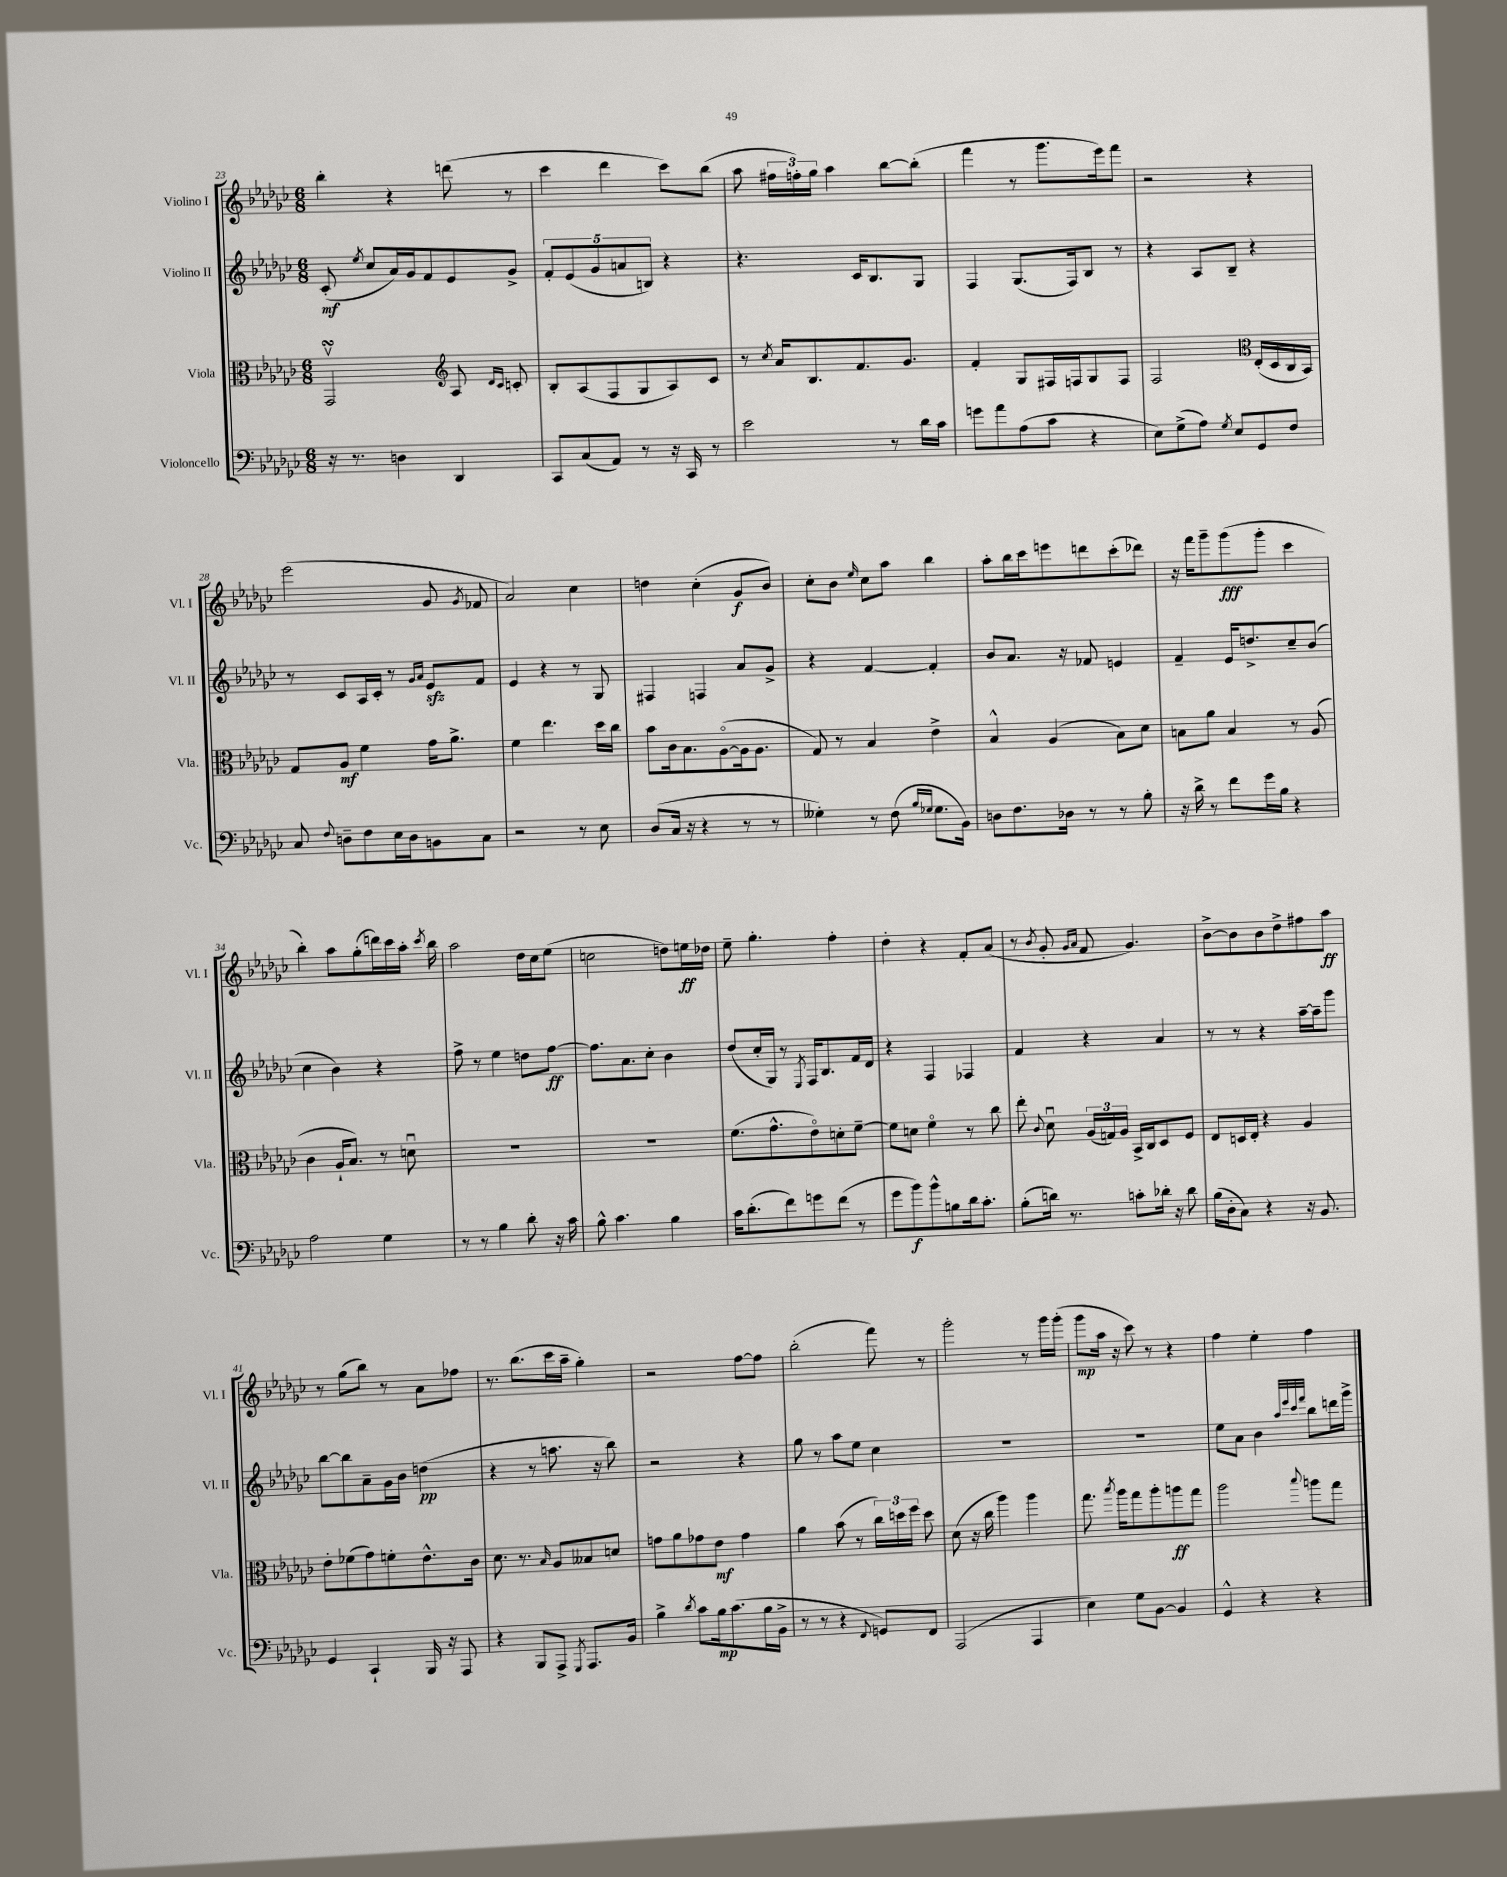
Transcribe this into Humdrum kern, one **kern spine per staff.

**kern	**dynam	**kern	**dynam	**kern	**dynam	**kern	**dynam
*part4	*part4	*part3	*part3	*part2	*part2	*part1	*part1
*staff4	*staff4	*staff3	*staff3	*staff2	*staff2	*staff1	*staff1
*I"Violoncello	*	*I"Viola	*	*I"Violino II	*	*I"Violino I	*
*I'Vc.	*	*I'Vla.	*	*I'Vl. II	*	*I'Vl. I	*
*clefF4	*	*clefC3	*	*clefG2	*	*clefG2	*
*k[b-e-a-d-g-c-]	*	*k[b-e-a-d-g-c-]	*	*k[b-e-a-d-g-c-]	*	*k[b-e-a-d-g-c-]	*
*M6/8	*	*M6/8	*	*M6/8	*	*M6/8	*
=23	=23	=23	=23	=23	=23	=23	=23
16r	.	2GG-sSSsv/	.	(8c-'/	mf	4bb-'\	.
8.r	.	.	.	.	.	.	.
.	.	.	.	8qee-/	.	.	.
.	.	.	.	8cc-/L	.	.	.
4Dn\	.	.	.	16a-/L)	.	4r	.
.	.	.	.	16g-/J	.	.	.
.	.	.	.	8f/	.	.	.
*	*	*clefG2	*	*	*	*	*
4DD-/	.	8A-/	.	8e-/	.	(8dddn\	.
.	.	16qqd-/LL	.	.	.	.	.
.	.	16qqc-/JJ	.	.	.	.	.
.	.	8cn'/	.	8g-^/J	.	8r	.
=24	=24	=24	=24	=24	=24	=24	=24
8CC-/L	.	8B-'/L	.	10f'/L	.	4ccc-\	.
.	.	.	.	(10e-/	.	.	.
(8C-/	.	(8A-/	.	.	.	.	.
.	.	.	.	10g-/	.	.	.
8AA-/J)	.	8F/	.	.	.	4ddd-\	.
.	.	.	.	10an/	.	.	.
8r	.	8G-/	.	.	.	.	.
.	.	.	.	10Bn/J)	.	.	.
16r	.	8A-/)	.	4r	.	8ccc-\L)	.
16CC-/	.	.	.	.	.	.	.
8r	.	8c-/J	.	.	.	(8bb-\J	.
=25	=25	=25	=25	=25	=25	=25	=25
2e-\	.	8r	.	4.r	.	8aa-\	.
.	.	8qcc-/	.	.	.	.	.
.	.	16a-/KL	.	.	.	24ff#X\LL	.
.	.	.	.	.	.	24ffn'\)	.
.	.	8.B-/	.	.	.	.	.
.	.	.	.	.	.	24gg-\JJ	.
.	.	.	.	.	.	4aa-\	.
.	.	8.f/	.	16c-/KL	.	.	.
.	.	.	.	8.B-/	.	.	.
8r	.	.	.	.	.	[8bb-\L	.
.	.	8.g-/J	.	.	.	.	.
16d-\LL	.	.	.	8G-/J	.	(8bb-'\J]	.
16c-\JJ	.	.	.	.	.	.	.
=26	=26	=26	=26	=26	=26	=26	=26
8gn\L	.	4f'/	.	4F/	.	4fff\	.
8a-\	.	.	.	.	.	.	.
(8A-\	.	8G-/L	.	(8.G-/L	.	8r	.
8c-\J	.	16F#X/L	.	.	.	8.ggg-\L	.
.	.	16Fn/J	.	16F/k)	.	.	.
4r	.	8G-/	.	8B-/J	.	.	.
.	.	.	.	.	.	16eee-\k)	.
.	.	8F/J	.	8r	.	8fff\J	.
=27	=27	=27	=27	=27	=27	=27	=27
8E-\L)	.	2F/	.	4r	.	2r	.
(8G-^\	.	.	.	.	.	.	.
8A-\J)	.	.	.	8A-/L	.	.	.
8qG-/	.	.	.	.	.	.	.
8E-/L	.	.	.	8B-~/J	.	.	.
*	*	*clefC3	*	*	*	*	*
8GG-/	.	(16E-'/LL	.	4r	.	4r	.
.	.	16D-/	.	.	.	.	.
8F/J	.	16C-/	.	.	.	.	.
.	.	16BB-/JJ)	.	.	.	.	.
!!LO:LB:g=z
=28	=28	=28	=28	=28	=28	=28	=28
8C-/	.	8G-/L	.	8r	.	(2eee-\	.
8qqF/	.	.	.	.	.	.	.
8Dn~\L	.	8A-/J	mf	8c-/L	.	.	.
8F\	.	4f\	.	16A-/L	.	.	.
.	.	.	.	16c-'/JJ	.	.	.
16E-\L	.	.	.	8r	.	.	.
16D\J	.	.	.	.	.	.	.
.	.	.	.	16qqg-/LL	.	.	.
.	.	.	.	16qqa-/JJ	.	.	.
8BBn\	.	16g-\KL	.	8e-zz/L	.	8g-/	.
.	.	8.a-^\J	.	.	.	.	.
.	.	.	.	.	.	8qg-/	.
8C-\J	.	.	.	8f/J	.	8f-X/	.
=29	=29	=29	=29	=29	=29	=29	=29
2r	.	4f\	.	4e-/	.	2a-/)	.
.	.	4.ee-\	.	4r	.	.	.
8r	.	.	.	8r	.	4cc-\	.
8E-\	.	16dd-\LL	.	8G-/	.	.	.
.	.	16cc-\JJ	.	.	.	.	.
=30	=30	=30	=30	=30	=30	=30	=30
(8D-/L	.	8b-\L	.	4F#X/	.	4ddn\	.
16C-/Jk	.	16c-\k	.	.	.	.	.
16r	.	8.B-\	.	.	.	.	.
4r	.	.	.	4Fn/	.	(4cc-'\	.
.	.	([8A-\	.	.	.	.	.
8r	.	16A-\k]	.	8a-/L	.	8g-/L	f
.	.	8.A-\J	.	.	.	.	.
8r	.	.	.	8g-^/J	.	8b-/J)	.
=31	=31	=31	=31	=31	=31	=31	=31
4G--X'\)	.	8G-/)	.	4r	.	8cc-'\L	.
.	.	8r	.	.	.	8b-\J	.
.	.	.	.	.	.	16qqee-/	.
8r	.	4B-/	.	[4f/	.	8cc-\L	.
(8F\	.	.	.	.	.	8aa-\J	.
16qqB-/LL	.	.	.	.	.	.	.
16qqG-X/JJ	.	.	.	.	.	.	.
8.G-\L	.	4e-^\	.	4f'/]	.	4bb-\	.
16BB-\Jk)	.	.	.	.	.	.	.
=32	=32	=32	=32	=32	=32	=32	=32
8Dn\L	.	4B-^^/	.	8b-/L	.	8aa-'\L	.
8.F\	.	.	.	8.a-/J	.	16bb-\L	.
.	.	.	.	.	.	16ccc-\J	.
.	.	(4A-/	.	.	.	8eeen\	.
16D-X\Jk	.	.	.	16r	.	.	.
8r	.	.	.	8f-X/	.	8dddn\	.
8r	.	8B-\L)	.	4en/	.	(8ccc-'\	.
8B-'\	.	8d-\J	.	.	.	8ddd-X\J)	.
=33	=33	=33	=33	=33	=33	=33	=33
16r	.	8Bn\L	.	4f~/	.	16r	.
16d-^\	.	.	.	.	.	16fff\KL	.
8r	.	8a-\J	.	.	.	8ggg-~\	.
8f\L	.	4B/	.	16e-/KL	.	(8ggg-\	fff
.	.	.	.	8.ddn^/	.	.	.
16g-\L	.	.	.	.	.	8ggg-'\J	.
16B-\JJ	.	.	.	.	.	.	.
4r	.	8r	.	8cc-~/	.	4ccc-\	.
.	.	(8A-/	.	(8b-/J	.	.	.
!!LO:LB:g=z
=34	=34	=34	=34	=34	=34	=34	=34
2A-\	.	4c-\	.	4cc-\	.	4bb-'\)	.
.	.	16A-`/KL	.	4b-\)	.	8aa-\L	.
.	.	8.B-/J)	.	.	.	.	.
.	.	.	.	.	.	(8gg-'\	.
4G-\	.	8r	.	4r	.	16dddn\L)	.
.	.	.	.	.	.	16ccc-\	.
.	.	8dnu\	.	.	.	16aa-'\JJ	.
.	.	.	.	.	.	8qccc-/	.
.	.	.	.	.	.	16bb-\	.
=35	=35	=35	=35	=35	=35	=35	=35
8r	.	2.r	.	8ff^\	.	2aa-\	.
8r	.	.	.	8r	.	.	.
4B-\	.	.	.	4ee-\	.	.	.
8d-'\	.	.	.	8ddn\L	.	16dd-\LL	.
.	.	.	.	.	.	16cc-\J	.
16r	.	.	.	[8ff\J	ff	(8ee-\J	.
16c-\	.	.	.	.	.	.	.
=36	=36	=36	=36	=36	=36	=36	=36
8B-^^\	.	2.r	.	8.ff\L]	.	2ccn\	.
4.c-\	.	.	.	.	.	.	.
.	.	.	.	8.a-\	.	.	.
.	.	.	.	8cc-'\J	.	.	.
4B-\	.	.	.	4b-\	.	8ddn\L)	.
.	.	.	.	.	.	16een\L	ff
.	.	.	.	.	.	16dd-X\JJ	.
=37	=37	=37	=37	=37	=37	=37	=37
16c-\KL	.	(8.f\L	.	(8dd-/L	.	8ee-~\	.
(8.d-'\	.	.	.	.	.	.	.
.	.	.	.	16cc-'/L	.	4.gg-'\	.
.	.	8.g-^^\	.	16G-/JJ)	.	.	.
8f\)	.	.	.	8r	.	.	.
.	.	.	.	8qE-/	.	.	.
8gn\	.	8e-\)	.	16F/KL	.	.	.
.	.	.	.	8.B-/	.	.	.
(8f\J	.	8dn'\	.	.	.	4ff'\	.
8r	.	[8f~\J	.	16f/L	.	.	.
.	.	.	.	16d-/JJ	.	.	.
=38	=38	=38	=38	=38	=38	=38	=38
8g-\L	.	8f\L]	.	4r	.	4dd-'\	.
8b-\)	f	8dn\J	.	.	.	.	.
8b-^^\	.	4f\	.	4F/	.	4r	.
8Bn\	.	.	.	.	.	.	.
16d-\k	.	8r	.	4F-X/	.	8f'/L	.
8.c-'\J	.	.	.	.	.	.	.
.	.	8cc-\	.	.	.	(8a-/J	.
=39	=39	=39	=39	=39	=39	=39	=39
(8B-'\L	.	8ee-'\	.	4f/	.	8r	.
.	.	8qqc-/	.	.	.	8qb-/	.
16dn\Jk)	.	8d-u\	.	.	.	8g-'/	.
8.r	.	.	.	.	.	.	.
.	.	.	.	.	.	16qqg-/LL	.
.	.	.	.	.	.	16qqa-/JJ	.
.	.	(24A-/LL	.	4r	.	8f/	.
.	.	24Gn/)	.	.	.	.	.
.	.	24A-/JJ	.	.	.	.	.
8cn'\L	.	16BB-^/LL	.	.	.	4.g-/)	.
.	.	16C-/J	.	.	.	.	.
16d-X'\Jk	.	8D-/	.	4a-/	.	.	.
16r	.	.	.	.	.	.	.
8d-\	.	8F/J	.	.	.	.	.
=40	=40	=40	=40	=40	=40	=40	=40
(16B-\LL	.	8E-/L	.	8r	.	[8b-^\L	.
16D-'\J	.	.	.	.	.	.	.
8C-\J)	.	16Dn/L	.	8r	.	8b-\]	.
.	.	16E-'/JJ	.	.	.	.	.
4r	.	4r	.	4r	.	8b-\	.
.	.	.	.	.	.	8dd-^\	.
16r	.	4A-/	.	[16aa-~\LL	.	8ff#X\	.
8.BB-/	.	.	.	16aa-~\J]	.	.	.
.	.	.	.	8ggg-\J	.	8aa-\J	ff
!!LO:LB:g=z
=41	=41	=41	=41	=41	=41	=41	=41
4GG-/	.	8e-'\L	.	[8bb-\L	.	8r	.
.	.	(8f-X\	.	8bb-\]	.	(8gg-\L	.
4CC-`/	.	8g-\)	.	8a-~\	.	8bb-\J)	.
.	.	8fn'\	.	16g-\L	.	8r	.
.	.	.	.	16b-\JJ	.	.	.
16BBB-/	.	8.e-^^\	.	(4ddn\	pp	8a-\L	.
16r	.	.	.	.	.	.	.
8AAA-/	.	.	.	.	.	8ff-X\J	.
.	.	16c-\Jk	.	.	.	.	.
=42	=42	=42	=42	=42	=42	=42	=42
4r	.	8.d-\	.	4r	.	8.r	.
.	.	8.r	.	.	.	(8.bb-\L	.
8BBB-/L	.	.	.	8r	.	.	.
.	.	16qqB-/	.	.	.	.	.
8AAA-^/J	.	8A-/L	.	8.aan\	.	16ccc-\L	.
.	.	.	.	.	.	16aa-~\JJ	.
8qGGG-/	.	.	.	.	.	.	.
8.AAA-/L	.	8B--X/	.	.	.	4gg-'\)	.
.	.	.	.	16r	.	.	.
.	.	8dn/J	.	8bb-\)	.	.	.
16BB-/Jk	.	.	.	.	.	.	.
=43	=43	=43	=43	=43	=43	=43	=43
4B-^\	.	8gn\L	.	2r	.	2r	.
.	.	8a-\	.	.	.	.	.
8qd-/	.	.	.	.	.	.	.
8c-\L	.	8g-X\	.	.	.	.	.
16B-\k	mp	8e-\J	mf	.	.	.	.
(8.c-\	.	.	.	.	.	.	.
.	.	4g-\	.	4r	.	[8ff\L	.
16B-\L	.	.	.	.	.	8ff\J]	.
16BB-^\JJ	.	.	.	.	.	.	.
=44	=44	=44	=44	=44	=44	=44	=44
8r	.	4a-\	.	8gg-\	.	(2bb-'\	.
8r	.	.	.	8r	.	.	.
4r	.	(8b-\	.	8aa-\L	.	.	.
.	.	8r	.	8ee-\J	.	.	.
8qqFF/	.	.	.	.	.	.	.
8GGn/L)	.	24cc-\LL)	.	4cc-\	.	8fff\)	.
.	.	24ddn\	.	.	.	.	.
.	.	24ff\JJ	.	.	.	.	.
8FF/J	.	8dd\	.	.	.	8r	.
=45	=45	=45	=45	=45	=45	=45	=45
(2AAA-/	.	(8d-\	.	2.r	.	2ggg-'\	.
.	.	16r	.	.	.	.	.
.	.	16cc-\	.	.	.	.	.
.	.	4aa-\)	.	.	.	.	.
4AAA-/	.	4aa-\	.	.	.	8r	.
.	.	.	.	.	.	16ggg-\LL	.
.	.	.	.	.	.	(16ggg-'\JJ	.
=46	=46	=46	=46	=46	=46	=46	=46
4E-\)	.	8.gg-\	.	2.r	.	8ggg-\L	mp
.	.	.	.	.	.	16aa-\Jk	.
.	.	8qbb-/	.	.	.	.	.
.	.	16aa-\KL	.	.	.	16r	.
8G-\L	.	8gg-\	.	.	.	8ccc-\)	.
[8BB-\J	.	8aa-'\	.	.	.	8r	.
4BB-/]	.	8aan\	ff	.	.	4r	.
.	.	8gg-\J	.	.	.	.	.
=47	=47	=47	=47	=47	=47	=47	=47
4GG-^^/	.	2aa-\	.	8ee-\L	.	4ff\	.
.	.	.	.	8a-\J	.	.	.
4r	.	.	.	4b-\	.	4ee-'\	.
.	.	.	.	32qqaa-/LLL	.	.	.
.	.	.	.	32qqeee-/	.	.	.
.	.	.	.	32qqccc-/	.	.	.
.	.	8qqbb-/	.	32qqfff/JJJ	.	.	.
4r	.	8aan\L	.	8bb-\L	.	4ff\	.
.	.	8gg-\J	.	16dddn\L	.	.	.
.	.	.	.	16ggg-^\JJ	.	.	.
==	==	==	==	==	==	==	==
*-	*-	*-	*-	*-	*-	*-	*-
